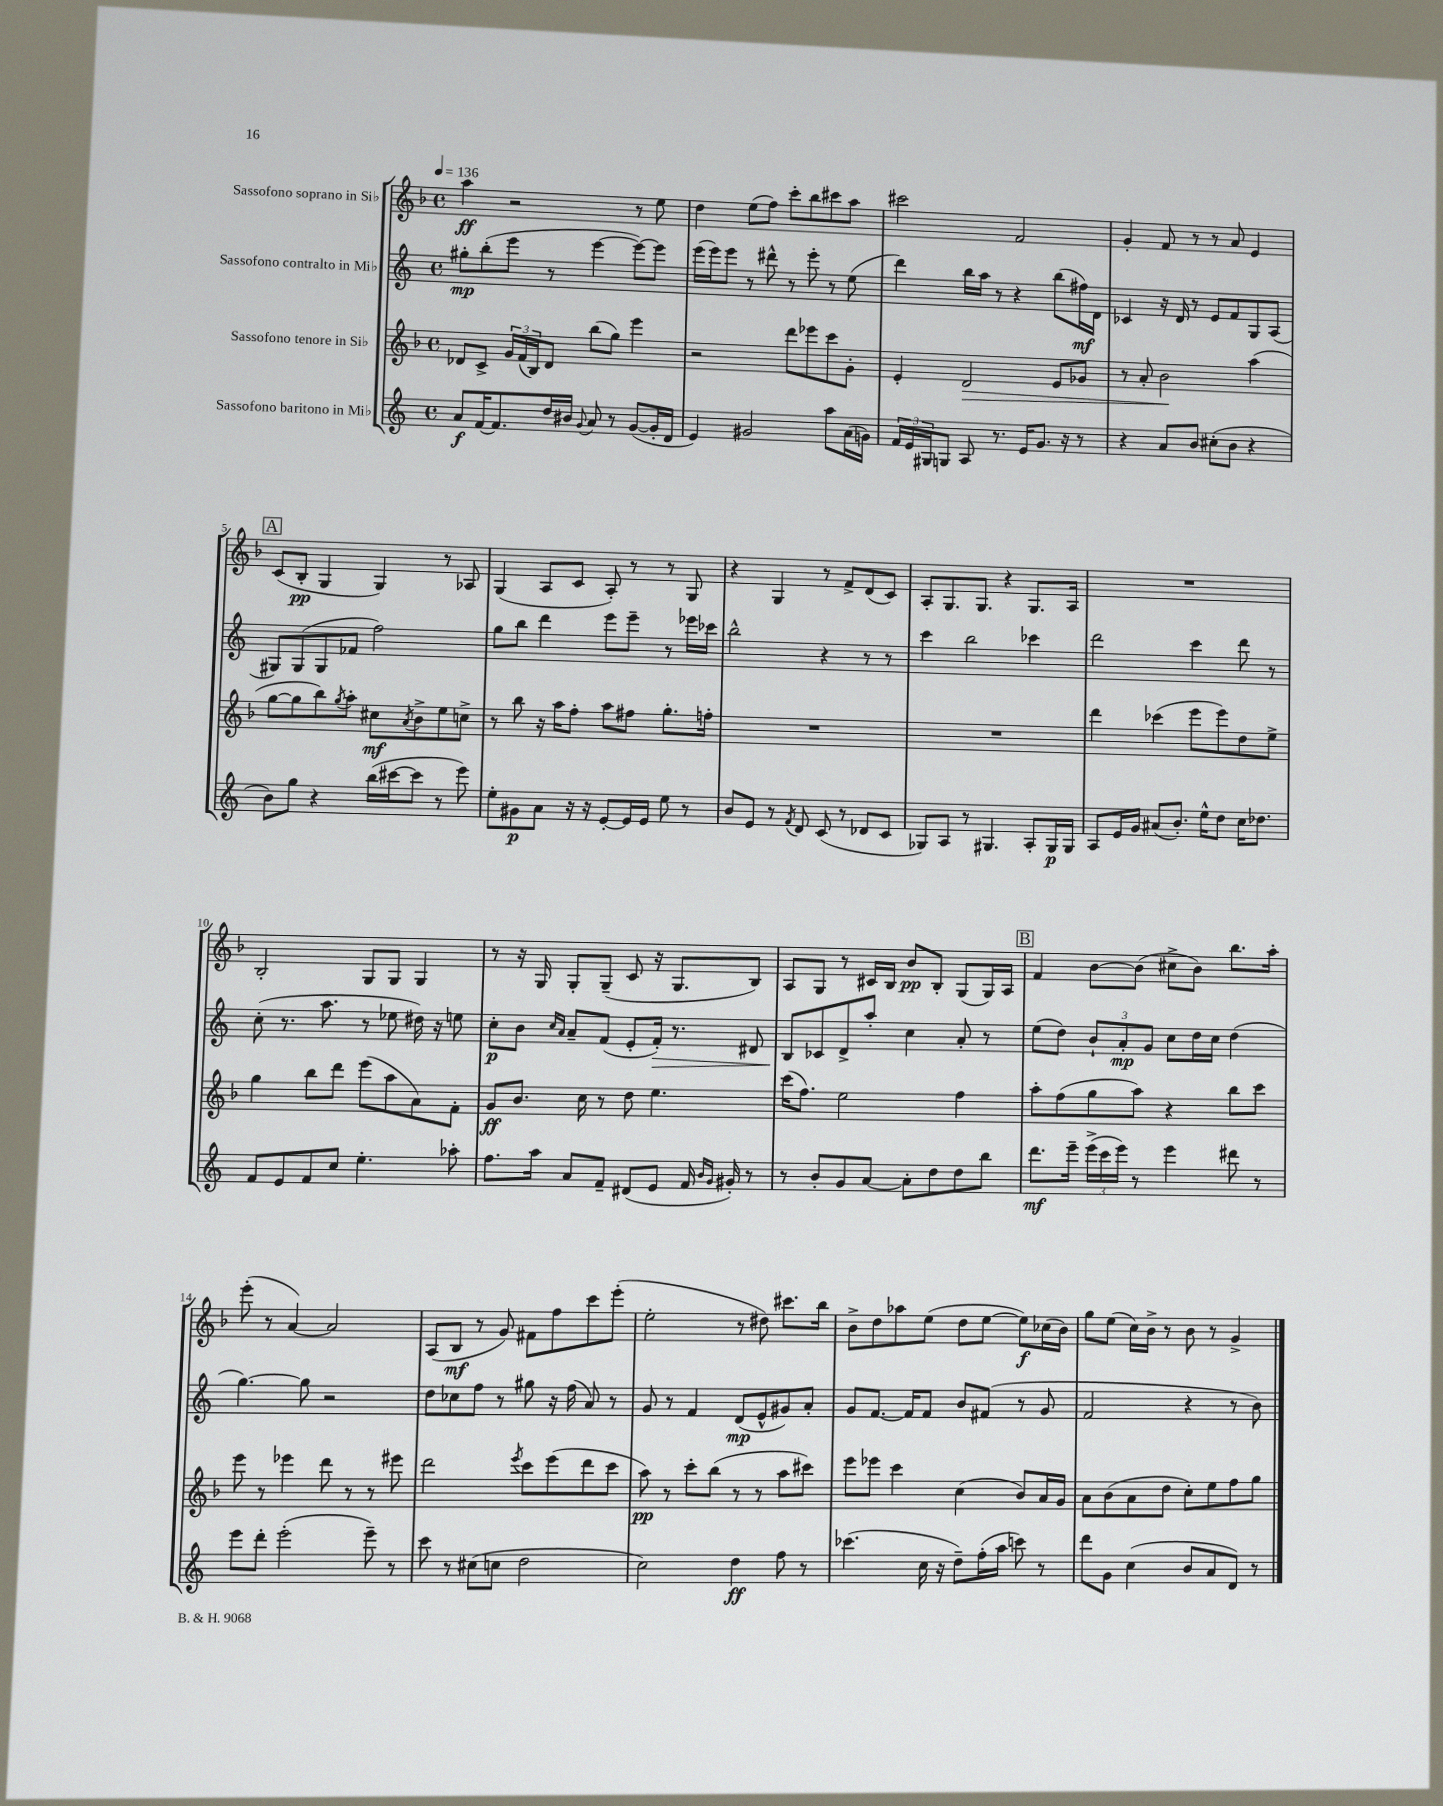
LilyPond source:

<<
\new StaffGroup <<
\new Staff = "s0" \with { instrumentName = "Sassofono soprano in Sib" } {
    \clef treble \key f \major \defaultTimeSignature \time 4/4 \tempo 4 = 136
    a''4\ff r2 r8 e''8 |
    d''4 e''8( f''8) c'''8-. bes''8 cis'''8 a''8 |
    cis'''2 f'2 |
    g'4-. f'8 r8 r8 a'8 e'4 |
    \mark \markup { \box "A" } c'8( bes8-.\pp g4 g4) r8 aes8 |
    g4( a8 c'8 a8-.) r8 r8 g8 |
    r4 g4 r8 f'8-> d'8( c'8) |
    a8-. g8. g8. r4 g8. a16 |
    R1 |
    bes2-. g8 g8 g4 |
    r8 r16 g16 g8-. g8--( c'8 r16 g8. bes8) |
    a8 g8 r8 cis'16 bes16 bes'8\pp bes8-. g8( g16) a16 |
    \mark \markup { \box "B" } f'4 bes'8~ bes'8( cis''8-> bes'8) bes''8. a''16-. |
    e'''8-.( r8 a'4~) a'2 |
    a8( bes8\mf r8 g'8) fis'8 f''8 c'''8 e'''8-.( |
    e''2-. r8 dis''8) cis'''8. bes''16 |
    bes'8-> d''8 aes''8 e''8( d''8 e''8~ e''8\f) ces''16( bes'16) |
    g''8 e''8( c''16) bes'16-> r8 bes'8 r8 g'4-> \bar "|." |
}
\new Staff = "s1" \with { instrumentName = "Sassofono contralto in Mib" } {
    \clef treble \key c \major \defaultTimeSignature \time 4/4
    gis''8-.\mp b''8-.( e'''8 r8 e'''4~ e'''8~) e'''8 |
    e'''16( e'''16) e'''8 r8 dis'''8-^ r8 e'''8-. r8 e''8( |
    d'''4) b''16 a''16 r8 r4 b''8( fis''16\mf) d'16 |
    ces'4 r16 d'16 r8 e'8 f'8 g8 a8( |
    \mark \markup { \box "A" } gis8) gis8( gis8 fes'8 f''2) |
    g''8 b''8 d'''4 e'''8 e'''8-- r8 ees'''16 ces'''16 |
    b''2-^ r4 r8 r8 |
    c'''4 b''2 ces'''4 |
    d'''2 c'''4 d'''8 r8 |
    c''8-.( r8. a''8. r8 ees''8 dis''16) r16 e''8 |
    c''8-.\p b'8 \grace { c''16 a'16 } a'8-- f'8( e'8-. f'16-.\>) r8. dis'8 |
    b8\! ces'8 d'8-> a''8-. c''4 a'8-. r8 |
    \mark \markup { \box "B" } e''8( d''8) \tuplet 3/2 { b'8-! a'8-.\mp g'8 } c''8 d''16 c''16 d''4( |
    g''4.~) g''8 r2 |
    d''8 ces''8 f''8 r8 gis''8 r16 f''16( a'8) r8 |
    g'8 r8 f'4 d'8\mp( e'8-^ gis'8) a'8-. |
    g'8 f'8.~ f'16 f'8 b'8 fis'8( r8 g'8 |
    f'2 r4 r8 b'8) \bar "|." |
}
\new Staff = "s2" \with { instrumentName = "Sassofono tenore in Sib" } {
    \clef treble \key f \major \defaultTimeSignature \time 4/4
    des'8 c'8-> \tuplet 3/2 { g'16 f'16( bes16) } des'8 bes''8( g''8) e'''4 |
    r2 d'''8 ees'''8 c'''8 g'8-. |
    e'4-. d'2\> e'8 ges'8 |
    r8 a'8-. bes'2\! a''4( |
    \mark \markup { \box "A" } g''8~ g''8 bes''8) \acciaccatura { g''8 } a''8-. cis''8\mf \acciaccatura { a'8 } bes'8-> e''8 c''8-> |
    r8 bes''8 r16 a''16 f''8-. a''8 fis''8 g''8.-. f''16-. |
    R1 |
    R1 |
    d'''4 ces'''4( e'''8 e'''8) d''8 e''8-> |
    g''4 bes''8 d'''8 e'''8( a''8 a'8) f'8-. |
    g'8\ff bes'8. c''16 r8 d''8 e''4. |
    c'''16( f''8.) e''2 f''4 |
    \mark \markup { \box "B" } a''8-. f''8( g''8 a''8) r4 bes''8 c'''8 |
    e'''8 r8 ees'''4 d'''8 r8 r8 eis'''8 |
    d'''2 \acciaccatura { e'''8 } c'''8 e'''8( d'''8 c'''8 |
    a''8\pp) r8 c'''8-. bes''8( r8 r8 a''8 cis'''8) |
    e'''8 ees'''8 c'''4 c''4( bes'8) a'16 g'16 |
    a'8 bes'8( a'8 d''8 c''8-.) e''8 f''8 g''8 \bar "|." |
}
\new Staff = "s3" \with { instrumentName = "Sassofono baritono in Mib" } {
    \clef treble \key c \major \defaultTimeSignature \time 4/4
    a'8\f f'16~ f'8. d''16 bis'16 \appoggiatura { g'8 } a'8 r8 g'8~( g'16-. d'16 |
    e'4) gis'2 a''8 a'16( g'16) |
    \tuplet 3/2 { f'16 e'16 gis16 } g8 a8 r8. e'16 g'8. r16 r8 |
    r4 a'8 b'8 cis''8-.( b'8 r4 |
    \mark \markup { \box "A" } b'8) g''8 r4 b''16( cis'''16~ cis'''8 r8 e'''8) |
    e''8-. gis'8\p a'8 r16 r16 e'8~-. e'16 e'16 e''8 r8 |
    b'8 e'8 r8 \acciaccatura { f'8 } d'8 c'8( r8 des'8 c'8 |
    ges8) a8 r8 gis4. a8-. gis16\p gis16 |
    a8 e'16 g'16 ais'8( b'8.-.) e''16-^ d''8 c''16 des''8. |
    f'8 e'8 f'8 c''8 e''4.-. aes''8-. |
    f''8. a''16 a'8 f'8-- dis'8( e'8 f'16 \grace { b'16 g'16 } gis'16-.) r8 |
    r8 b'8-. g'8 a'8~ a'8-. d''8 d''8 b''8 |
    \mark \markup { \box "B" } d'''8.\mf e'''16-- \tuplet 3/2 { e'''16->( c'''16 e'''16) } r8 e'''4 dis'''8 r8 |
    e'''8 d'''8-. e'''2-.( e'''8--) r8 |
    c'''8 r8 cis''8( c''8 d''2 |
    c''2) d''4\ff f''8 r8 |
    ces'''4.( c''16 r16 d''8--) f''16-.( a''16 c'''8) r8 |
    d'''8 g'8 c''4( b'8 a'8 d'8) r8 \bar "|." |
}
>>
>>
